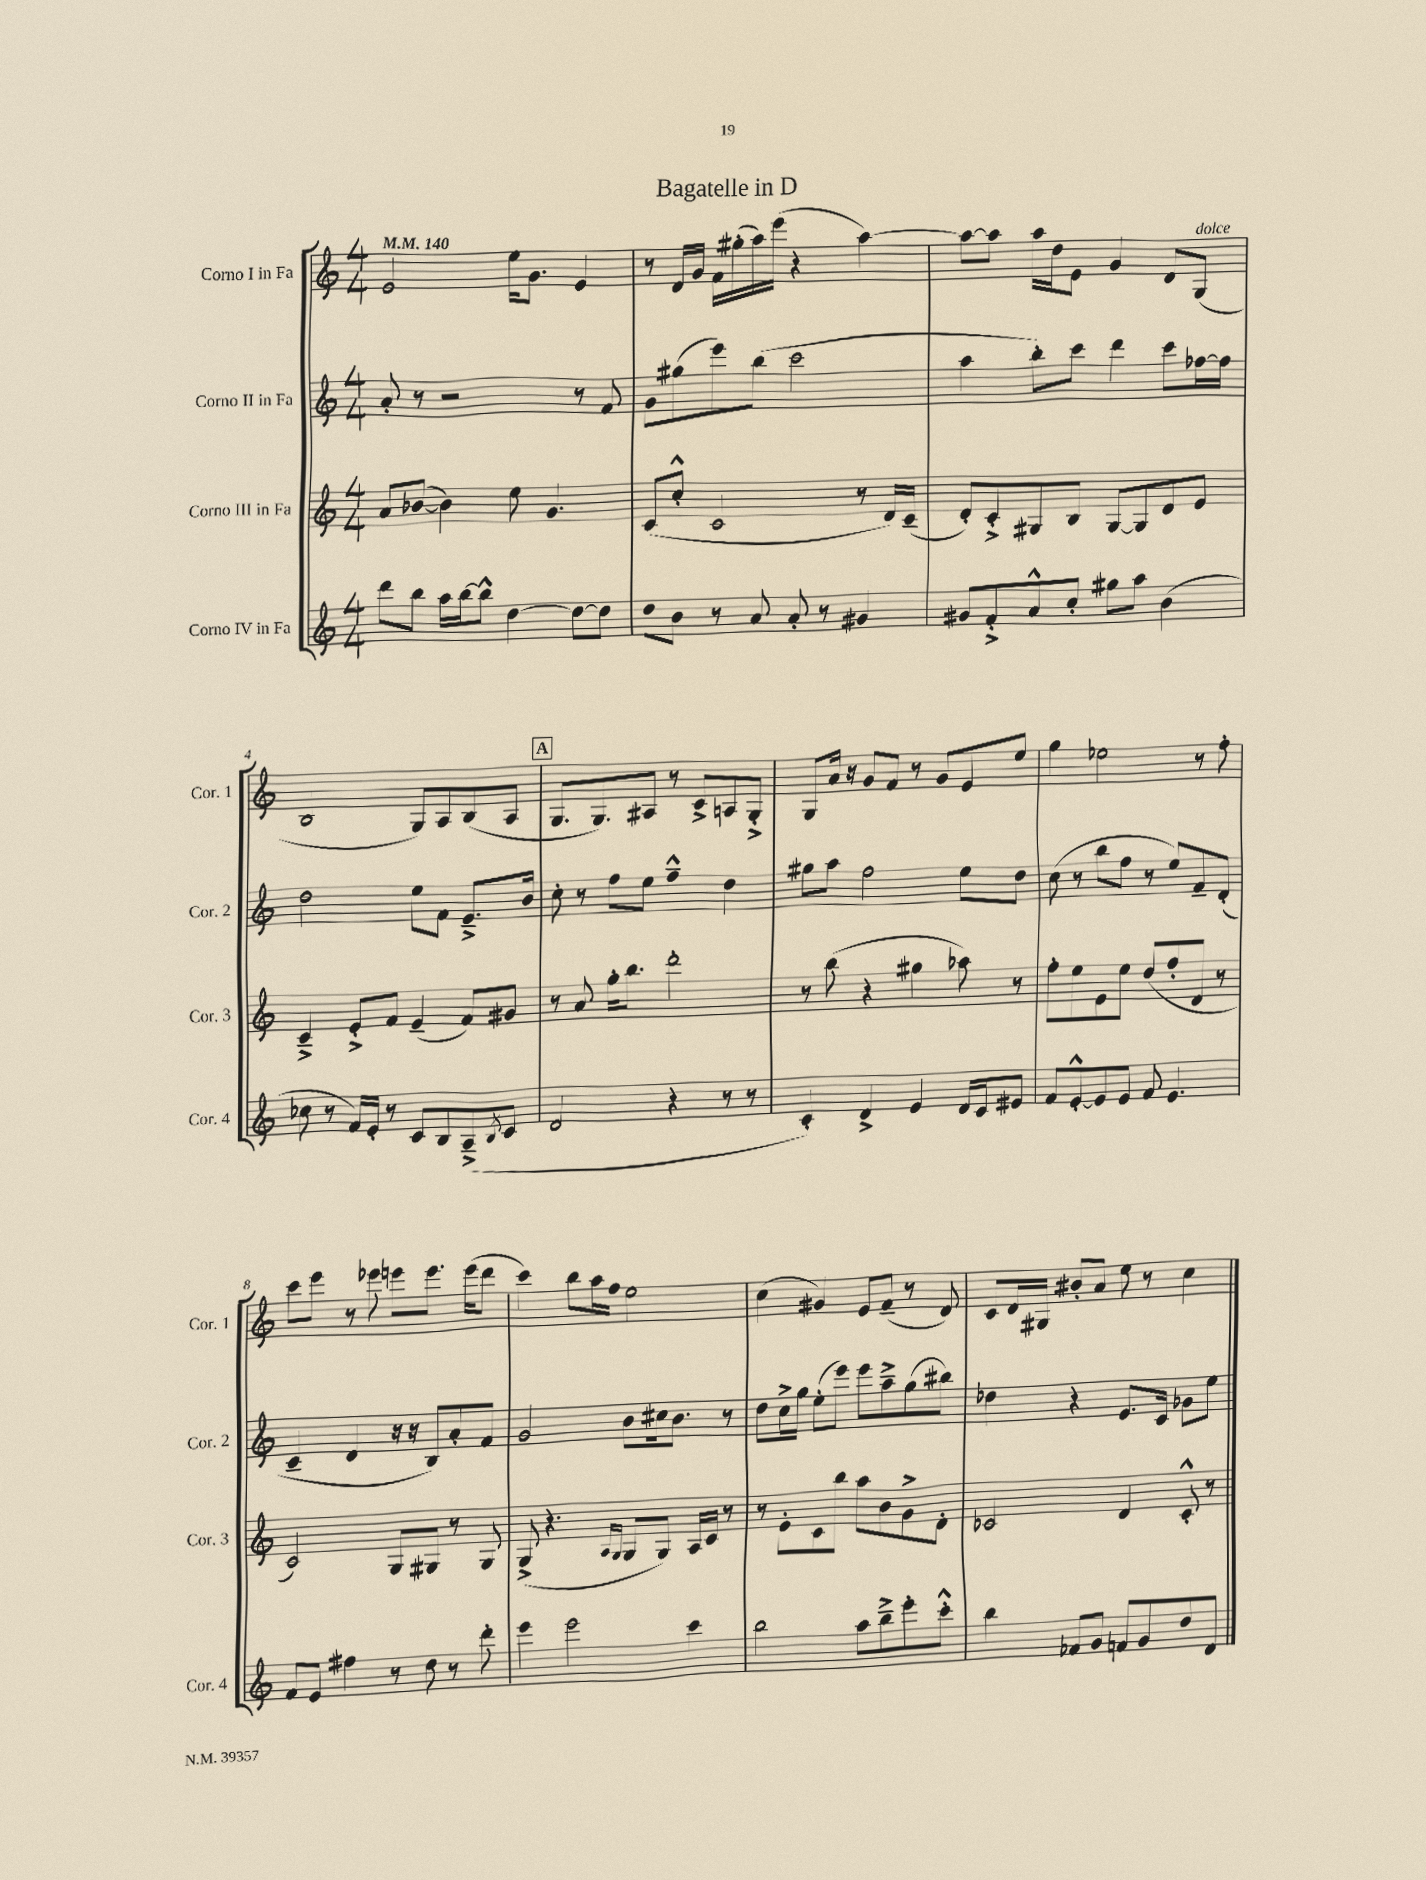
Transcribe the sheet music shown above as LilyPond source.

\header { title = "Bagatelle in D" }
<<
\new StaffGroup <<
\new Staff = "s0" \with { instrumentName = "Corno I in Fa" shortInstrumentName = "Cor. 1" } {
    \clef treble \key c \major \numericTimeSignature \time 4/4 \tempo 4 = 140
    e'2 e''16 g'8. e'4 |
    r8 d'16 g'16 f'16 gis''16-.( a''16) e'''16( r4 a''4~) |
    a''8~ a''8 a''16 d''16 e'8 g'4 d'8 g8^\markup { \italic "dolce" }( |
    b2 g8) a8 b8( a8 |
    \mark \markup { \box "A" } g8. g8.) ais8 r8 c'8-> a8 g8-.-> |
    g8 a'16 r16 g'8 f'8 r8 g'8 e'8 e''8 |
    g''4 ees''2 r8 f''8-. |
    c'''8 e'''8 r8 ees'''8 e'''8 e'''8. e'''16( d'''8 |
    c'''4) b''8 a''16 f''16 e''2 |
    c''4( gis'4) e'8 f'8--( r8 d'8) |
    c'8 d'16 gis16 bis'8-. a'8 e''8 r8 c''4 \bar "|." |
}
\new Staff = "s1" \with { instrumentName = "Corno II in Fa" shortInstrumentName = "Cor. 2" } {
    \clef treble \key c \major \numericTimeSignature \time 4/4
    a'8-. r8 r2 r8 f'8 |
    g'8 gis''8( e'''8) b''8( c'''2 |
    a''4 b''8-.) c'''8 d'''4 c'''8 fes''16~ fes''16 |
    d''2 e''8 f'8 e'8.---> b'16 |
    \mark \markup { \box "A" } c''8-. r8 f''8 e''8 f''4---^ d''4 |
    gis''8 a''8 f''2 e''8 d''8 |
    c''8( r8 b''8 f''8 r8 e''8) f'8-- d'8-.( |
    c'4-- d'4 r16 r16 b8) a'8-. f'8 |
    g'2 b'8 cis''16 b'8. r8 |
    d''8 c''16-> g''16 e''8-.( e'''8) e'''8 a''8---> g''8( bis''8) |
    des''4 r4 e'8. c'16 ges'8 e''8 \bar "|." |
}
\new Staff = "s2" \with { instrumentName = "Corno III in Fa" shortInstrumentName = "Cor. 3" } {
    \clef treble \key c \major \numericTimeSignature \time 4/4
    a'8 bes'8~( bes'4) e''8 g'4. |
    c'8( c''8-.-^ c'2 r8 d'16) c'16--( |
    d'8-.) c'8-.-> gis8 b8 gis8~ gis8 d'8 e'8 |
    c'4---> e'8-.-> f'8 e'4--( f'8) gis'8 |
    \mark \markup { \box "A" } r8 a'8 g''16-. b''8. d'''2-. |
    r8 b''8( r4 gis''4 aes''8) r8 |
    f''8-. e''8 e'8 e''8 d''8( f''8-. d'8 r8 |
    c'2) g8 gis8 r8 gis8 |
    g8->( r4. \grace { a16 g16 } g8 g8) a16 c'16 r8 |
    r8 e'8-. c'8 b''8 a''8 b'8 g'8-> d'8-. |
    ces'2 d'4 ces'8-.-^ r8 \bar "|." |
}
\new Staff = "s3" \with { instrumentName = "Corno IV in Fa" shortInstrumentName = "Cor. 4" } {
    \clef treble \key c \major \numericTimeSignature \time 4/4
    d'''8 b''8 a''16 b''16~ b''8-^ d''4~ d''8~ d''8 |
    d''8 b'8 r8 a'8 a'8-. r8 gis'4 |
    gis'8 f'8-.-> a'8-^ c''8-. gis''8 a''8 b'4( |
    ces''8 r8 f'16) e'16-. r8 c'8 b8 a8--->( \acciaccatura { b8 } c'8 |
    \mark \markup { \box "A" } d'2 r4 r8 r8 |
    c'4-.) d'4-> e'4 d'16 c'16 eis'8 |
    f'8 e'8~-.-^ e'8 e'8 f'8 e'4. |
    f'8 e'8 fis''4 r8 d''8 r8 d'''8-. |
    e'''4 e'''2 c'''4 |
    b''2 a''8 b''8---> e'''8-. c'''8-.-^ |
    b''4 fes'8 g'8 f'8 g'8 d''8 d'8 \bar "|." |
}
>>
>>
